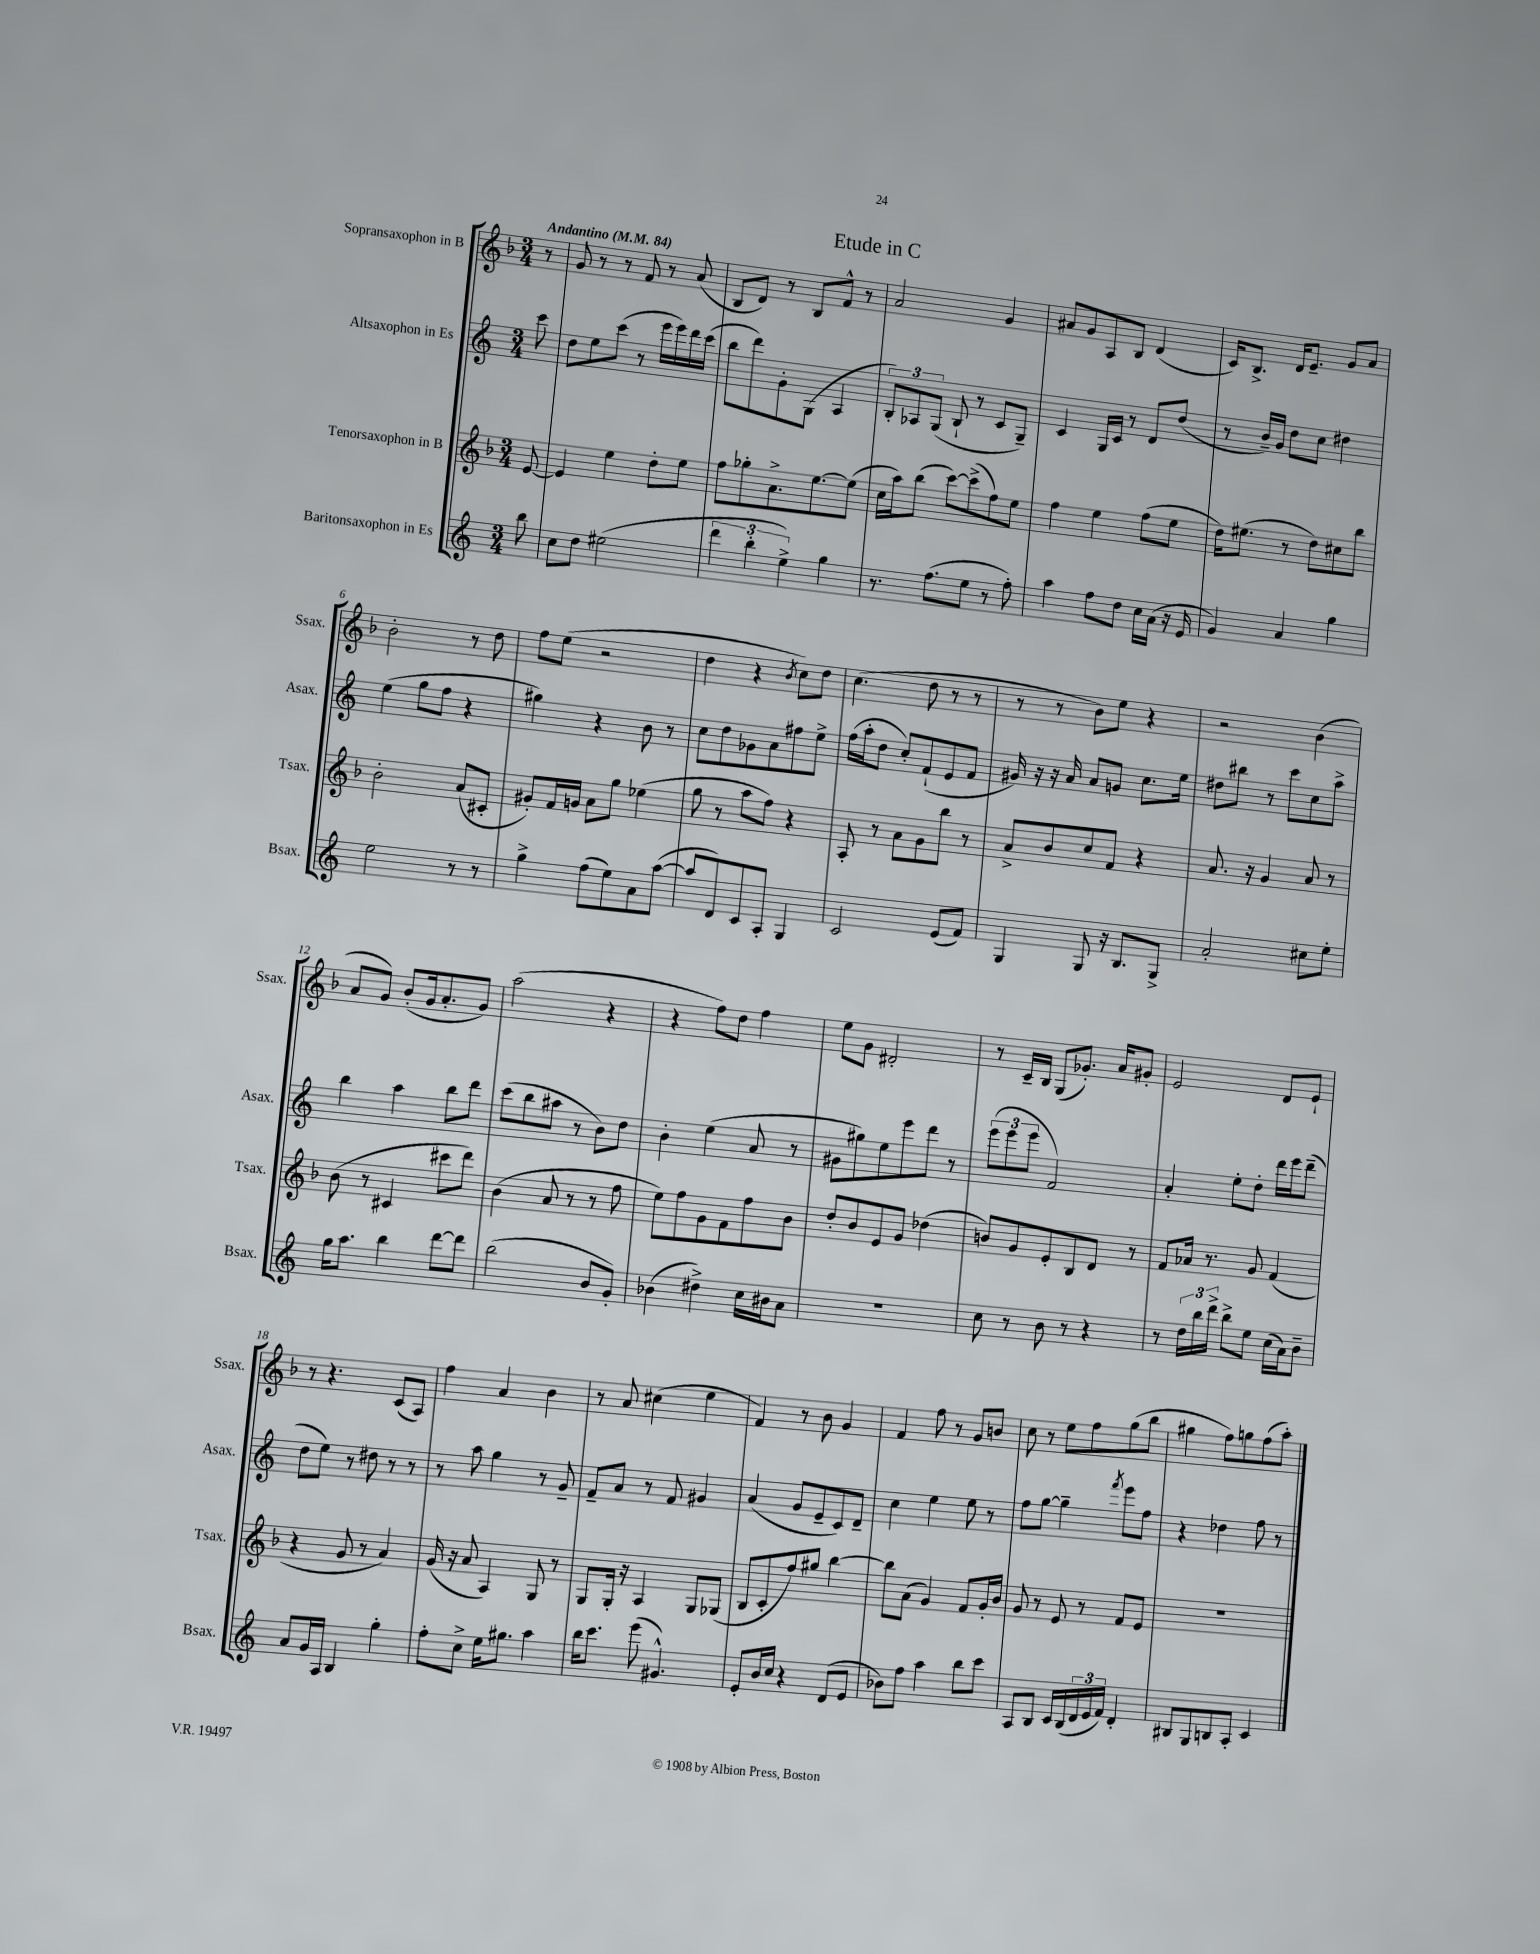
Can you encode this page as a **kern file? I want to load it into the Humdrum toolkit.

**kern	**kern	**kern	**kern
*part4	*part3	*part2	*part1
*staff4	*staff3	*staff2	*staff1
*I"Baritonsaxophon in Es	*I"Tenorsaxophon in B	*I"Altsaxophon in Es	*I"Sopransaxophon in B
*I'Bsax.	*I'Tsax.	*I'Asax.	*I'Ssax.
*clefG2	*clefG2	*clefG2	*clefG2
*k[]	*k[b-]	*k[]	*k[b-]
*M3/4	*M3/4	*M3/4	*M3/4
*MM84	*MM84	*MM84	*MM84
=	=	=	=
!	!	!	!LO:TX:a:B:t=Andantino
8bb\	[8e/	8ccc\	8r
=1	=1	=1	=1
8cc\L	4e/]	8dd\L	8g/
8dd\J	.	8ee\	8r
(2ee#X\	4ee\	(8ccc\J	8r
.	.	8r	8f/
.	8dd'\L	16eee\LL	8r
.	.	16eee\)	.
.	8ee\J	16ddd\	(8a/
.	.	(16ccc\JJ	.
=2	=2	=2	=2
6ddd\	8ff\L	8bb\L	8B-/L
.	8gg-X'\	8ddd\)	8d/J)
6bb'\	.	.	.
.	8.a^\	8g'\	8r
6ee^\)	.	.	.
.	.	(8G\J	8B-/L
.	[8.ee\	.	.
4gg\	.	4A/	8f^^/J
.	(8ee\J]	.	8r
=3	=3	=3	=3
8.r	16cc\LL	12B'/L)	2a/
.	16aa\J)	.	.
.	.	12A-X/	.
.	(8bb-\J	.	.
.	.	(12G/J	.
(8.ff\L	.	.	.
.	[8ccc\L)	8B`/	.
8ee\J	(8ccc^\]	8r	.
8r	8ff\)	8c/L	4g/
8ff'\)	8ee\J	8G~/J)	.
=4	=4	=4	=4
4aa\	4ff\	4c/	8a#X/L
.	.	.	8g/
8ff\L	4ee\	16G/LL	8A/
.	.	16c/JJ	.
8dd\J	.	8r	8B-/J
16cc\LL	(8ff\L	8d/L	(4d/
(16a\JJ	.	.	.
16r	8ee\J	(8dd/J	.
16e/	.	.	.
=5	=5	=5	=5
4g/)	16dd\KL)	8r	16c/KL)
.	(8.ee#X\J	.	8.B-^/J
.	.	16b~/LL)	.
.	.	16g/JJ	.
4a/	8r	8dd\L	16d/KL
.	.	.	8.e~/J
.	8dd\L)	8cc\J	.
4gg\	8cc#X\	4dd#X\	8g/L
.	8bb-\J	.	8a/J
!!LO:LB:g=z
=6	=6	=6	=6
2ee\	2b-'\	(4ee\	2b-'\
.	.	8gg\L	.
.	.	8ff\J	.
8r	(8a/L	4r	8r
8r	8c#X'/J	.	8dd\
=7	=7	=7	=7
4gg^\	8g#X'/L)	4gg#X\)	8ff\L
.	16f/L	.	(8ee\J
.	16gn/JJ	.	.
(8ff\L	8a\L	4r	2r
8ee\)	8gg\J	.	.
8a\	(4ee-X\	8b\	.
([8aa\J	.	8r	.
=8	=8	=8	=8
8aa/L]	8gg\	8cc\L	4dd\
8d/)	8r	8dd\	.
8c/	8aa\L	8g-X\	4r
8A'/J	8ff\J)	8a\	.
.	.	.	8qb-/
4G/	4r	8ff#X\	8cc\L)
.	.	8ee^\J	8dd\J
=9	=9	=9	=9
2c/	8A'/	(16ff\LL	(4.cc\
.	.	16aa'\J	.
.	8r	8dd\J	.
.	8a\L	8cc'/L)	.
.	8g\	(8f`/	8dd\
(8e/L	8bb-\J	8e/	8r
8f/J)	8r	8f/J	8r
=10	=10	=10	=10
4G/	8a^/L	16g#X/)	8r
.	.	16r	.
.	8b-/	16r	8r
.	.	16a/	.
8G/	8cc/	8a/L	8b-\L)
16r	8f/J	8gn/J	8ee\J
8.B/L	.	.	.
.	4r	8.cc\L	4r
8G^/J	.	.	.
.	.	16ee\Jk	.
=11	=11	=11	=11
2a'/	8.a/	8dd#X\L	2r
.	.	8bb#X\J	.
.	16r	.	.
.	4g/	8r	.
.	.	8ccc\L	.
8cc#X\L	8a/	8cc\	(4b-\
8ee'\J	8r	8aa^\J	.
!!LO:LB:g=z
=12	=12	=12	=12
16gg\KL	(8b-\	4bb\	8a/L
8.aa\J	.	.	.
.	8r	.	8g/J)
4bb\	4c#X/	4aa\	(8b-'/L
.	.	.	16g/k
.	.	.	8.a'/
[8ddd\L	8ccc#X\L	8bb\L	.
8ddd\J]	8ddd\J)	8ddd\J	8g/J)
=13	=13	=13	=13
(2bb\	(4b-\	(8ccc\L	(2aa\
.	.	8bb\	.
.	8a/	8aa#X\J	.
.	8r	8r	.
8b/L	8r	8b\L)	4r
8g'/J)	8ff\	8dd\J	.
=14	=14	=14	=14
(4b-X\	8ee\L)	4b'\	4r
.	8ff\	.	.
4dd#X^\)	8g\	(4ee\	8ff\L)
.	8f\	.	8dd\J
16cc\LL	8ff\	8a/	4ff\
16b#X\J	.	.	.
8a\J	8b-\J	8r	.
=15	=15	=15	=15
2.r	8dd'/L	8g#X\L	8ee\L
.	8b-/	8gg#X\)	8g\J
.	8e/	8ee\	2d#X'/
.	8g/J	8eee\	.
.	(4dd-X\	8ddd\J	.
.	.	8r	.
=16	=16	=16	=16
8cc\	8bn/L)	(12eee\L	8r
.	.	12eee\	.
8r	8g/	.	16c~/LL
.	.	12eee\J	.
.	.	.	16B-/JJ
8b\	8e'/	2f/)	(8G/L
8r	8B-/	.	8.g-X'/J)
4r	8d/J	.	.
.	.	.	16a/KL
.	8r	.	8g#X'/J
=17	=17	=17	=17
8r	8f/L	4a'/	2e/
24dd\LL	16a-X/Jk	.	.
24bb\	.	.	.
.	8.r	.	.
24ddd^\JJ	.	.	.
8bb^\L	.	8ee'\L	.
8ee\J	8g/	8dd'\J	.
(16cc\LL	(4f/	16ddd\LL	8d/L
16a\J)	.	16eee\J	.
8b~\J	.	(8ddd~\J	8e`/J
!!LO:LB:g=z
=18	=18	=18	=18
8a/L	4r	8dd\L	8r
16g/L	.	8ee\J)	4.r
16A/JJ	.	.	.
4B/	8g/	8r	.
.	8r	8dd#X\	.
4gg'\	4a/)	8r	(8c/L
.	.	8r	8A/J)
=19	=19	=19	=19
8ff'\L	(16g/	8r	4ff\
.	16r	.	.
8cc^\J	8a/	8aa\	.
16ee\KL	4A/)	4gg\	4a/
8.gg#X\J	.	.	.
4aa\	8G/	8r	4b-\
.	8r	8g~/	.
=20	=20	=20	=20
16bb\KL	8G/L	8f~/L	8r
8.ccc\J	.	.	.
.	16G'/Jk	8a/J	8a/
.	16r	.	.
(8eee\	4A/	8r	(4cc#X\
4.g#X^^/)	.	8f/	.
.	8G/L	4g#X/	4ee\
.	(8G-X/J	.	.
=21	=21	=21	=21
8e'/L	8B-/L	(4a/	4f/)
16b/L	8c'/	.	.
16cc/JJ	.	.	.
4r	8ff/)	8g/L	8r
.	8gg#X/J	8e~/	8b-\
(8d/L	[4bb-\	8c/)	4g/
8e/J	.	8d~/J	.
=22	=22	=22	=22
8b-X\L)	8bb-\L]	4cc\	4f/
8ff\J	(8a\J	.	.
4aa\	4g/)	4ee\	8ff\
.	.	.	8r
8bb\L	8f/L	8ee\	8g/L
8ccc\J	16g'/L	8r	8bn/J
.	16b-/JJ	.	.
=23	=23	=23	=23
8A/L	8g/	8ff\L	8cc\
8B/J	8r	[8gg\J	8r
16c/LL	8e/	4gg~\]	8ee\L
(16B/	.	.	.
24d/	8r	.	8ff\
24e/	.	.	.
24f/JJ)	.	.	.
.	.	8qfff/	.
4d'/	8f/L	8eee\L	(8gg\
.	8e/J	8ff\J	8bb-\J
=24	=24	=24	=24
8B#X/L	2.r	4r	4gg#X\
8G/	.	.	.
8Bn/	.	4dd-X\	8ff\L)
8A'/J	.	.	8ggn\
4c/	.	8ff\	(8ff\
.	.	8r	8aa'\J)
==	==	==	==
*-	*-	*-	*-
